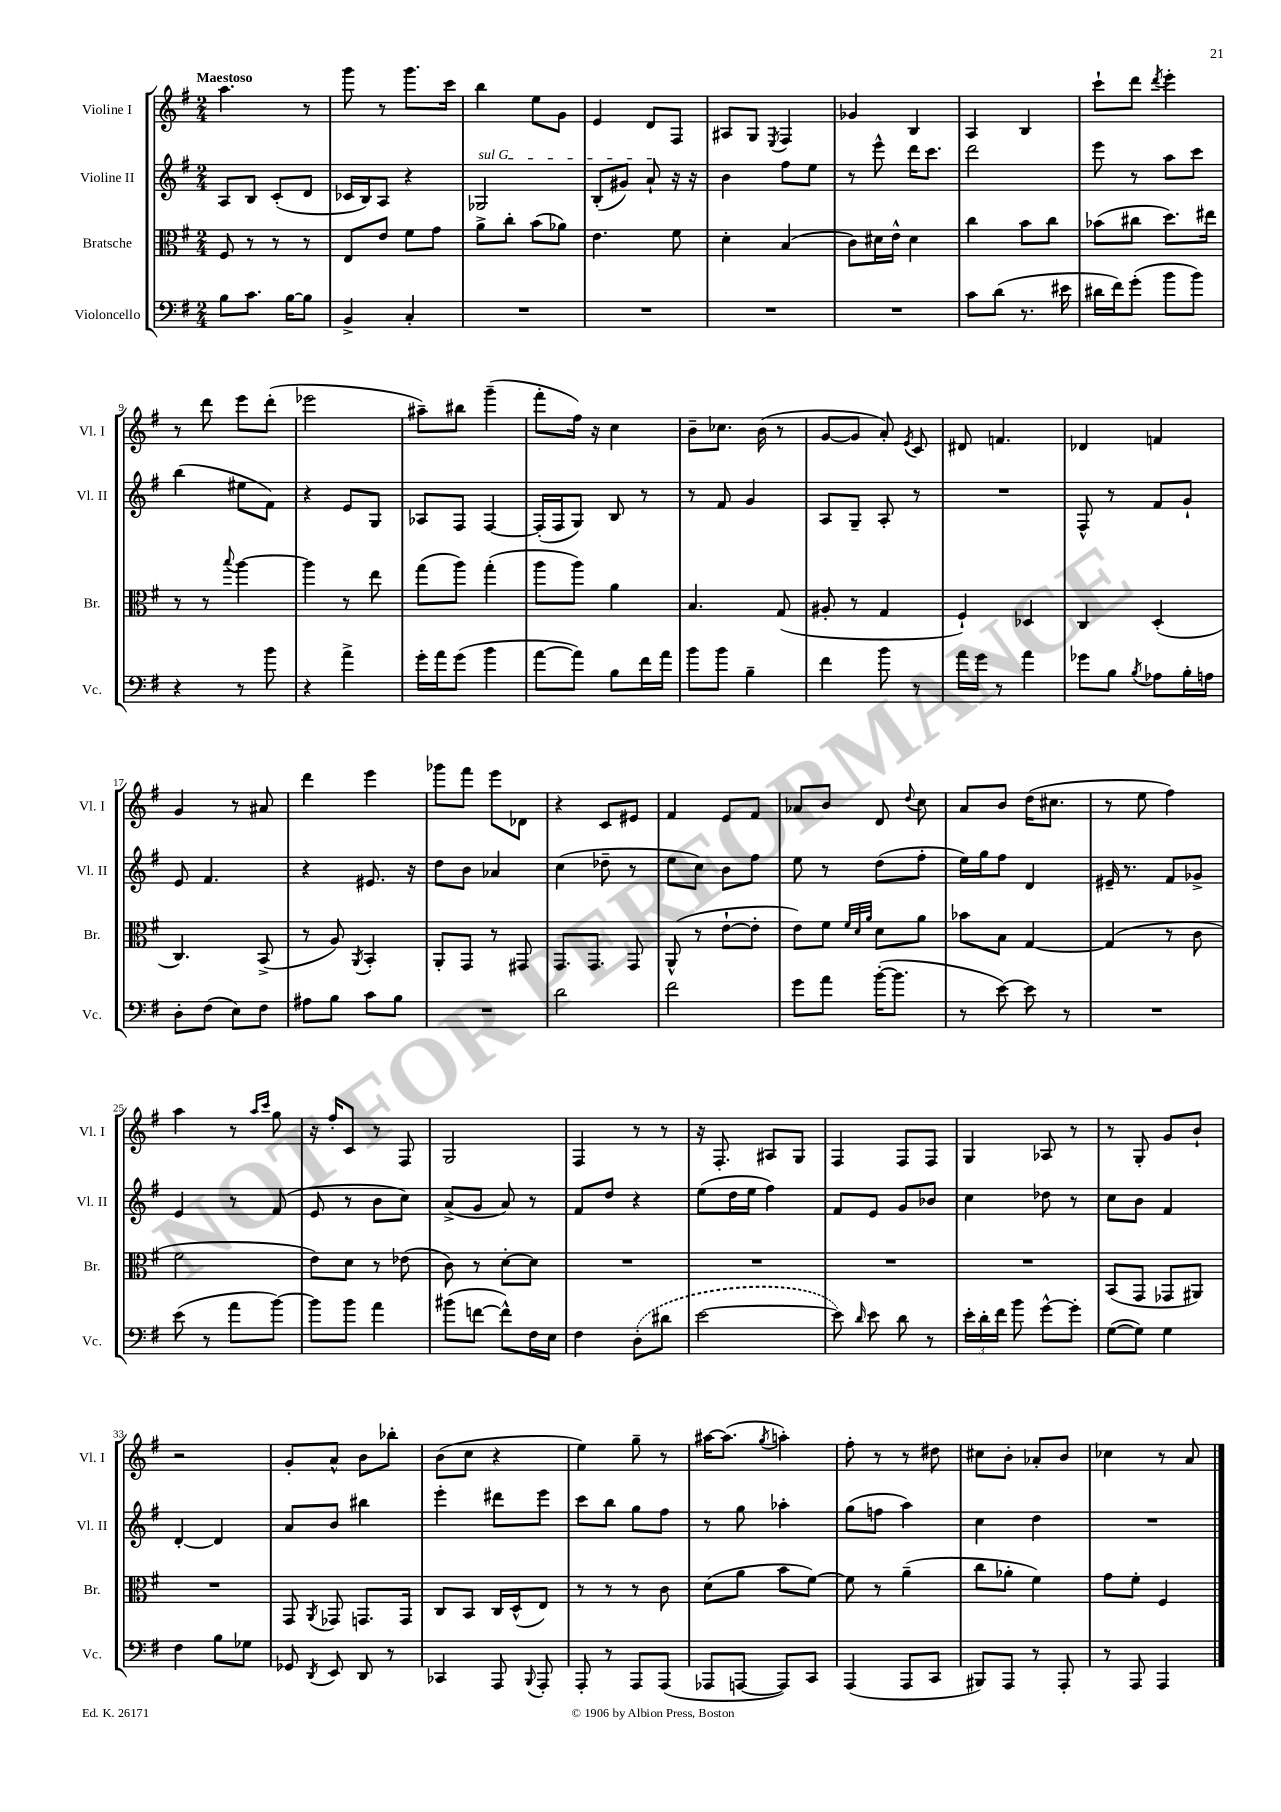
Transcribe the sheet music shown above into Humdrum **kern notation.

**kern	**kern	**kern	**kern
*staff4	*staff3	*staff2	*staff1
*clefF4	*clefC3	*clefG2	*clefG2
*k[f#]	*k[f#]	*k[f#]	*k[f#]
*M2/4	*M2/4	*M2/4	*M2/4
8B	8F#	8A	4.aa
8.c	8r	8B	.
.	8r	(8c'	.
[16B	.	.	.
8B]	8r	8d	8r
=	=	=	=
4BB^	8E	16c-	8ggg
.	.	16B)	.
.	8e	8A	8r
4C'	8f#	4r	8.ggg
.	8g	.	.
.	.	.	16ccc
=	=	=	=
2r	8a^	2G-	4bb
.	8cc'	.	.
.	(8b	.	8ee
.	8a-)	.	8g
=	=	=	=
2r	4.e	(8B'	4e
.	.	8g#)	.
.	.	8a`	8d
.	8f#	16r	8F#
.	.	16r	.
=	=	=	=
2r	4d'	4b	8A#
.	.	.	8G
.	.	.	8qE
.	(4B	8ff#	4F#
.	.	8ee	.
=	=	=	=
2r	8c)	8r	4g-
.	16d#	8eee^^	.
.	16e^^	.	.
.	4d#	16ddd	4B
.	.	8.ccc	.
=	=	=	=
8c	4cc	2ddd	4A
(8d	.	.	.
8.r	8b	.	4B
.	8cc	.	.
16e#	.	.	.
=	=	=	=
16d#	(8b-	8eee	8ccc`
16f#)	.	.	.
(8g'	8cc#	8r	8ddd
.	.	.	8qddd
8b	8.dd)	8aa	4eee'
8b)	.	8ccc	.
.	16ee#	.	.
=	=	=	=
4r	8r	(4bb	8r
.	8r	.	8ddd
.	8qqbb	.	.
8r	[4aa	8ee#	8eee
8b	.	8f#)	(8ddd'
=	=	=	=
4r	4aa]	4r	2eee-
4a^	8r	8e	.
.	8ee	8G	.
=	=	=	=
16g'	(8gg	8A-	8aa#~)
16a	.	.	.
(8g	8aa)	8F#	8bb#
4b	(4gg'	[4F#	(4ggg~
=	=	=	=
[8a	8aa	(16F#']	8fff#'
.	.	16F#	.
8a])	8aa)	8G)	16ff#)
.	.	.	16r
8B	4a	8B	4cc
16f#	.	8r	.
16a	.	.	.
=	=	=	=
8b	4.B	8r	8b~
8b	.	8f#	8.cc-
4B~	.	4g	.
.	.	.	(16b
.	(8G	.	8r
=	=	=	=
4f#	8A#'	8A	[8g
.	8r	8G~	8g]
8b	4G	8A'	8a')
.	.	.	8qe
8r	.	8r	8c
=	=	=	=
16a	4F#`)	2r	8d#
16g	.	.	.
8r	.	.	4.f
4a	4D-	.	.
=	=	=	=
8g-	4C	8F#^^	4d-
8B	.	8r	.
8qB	.	.	.
8A-	(4D'	8f#	4f
16B'	.	8g`	.
16A	.	.	.
=	=	=	=
8D'	4.C)	8e	4g
(8F#	.	4.f#	.
8E)	.	.	8r
8F#	(8BB^	.	8a#
=	=	=	=
8A#	8r	4r	4ddd
8B	8A)	.	.
.	8qAA	.	.
8c	4BB'	8.e#	4eee
8B	.	.	.
.	.	16r	.
=	=	=	=
2r	8AA'	8dd	8ggg-
.	8GG	8b	8fff#
.	8r	4a-	8eee
.	8GG#	.	8d-
=	=	=	=
2d	8.GG	(4cc	4r
.	8.GG	.	.
.	.	8dd-~	8c
.	8GG	8r	8e#
=	=	=	=
2f#	(8AA^^	8ee	4f#
.	8r	8cc)	.
.	[8e`	8b	8e
.	8e']	8ff#	8f#
=	=	=	=
8g	8e)	8ee	8a-
8a	8f#	8r	8b
.	32qqf#	.	.
.	32qqd	.	.
.	32qqa	.	.
([16b'	8d	(8dd	8d
8.b]	.	.	.
.	.	.	8qqdd
.	8a	8ff#'	8cc
=	=	=	=
8r	8b-	16ee)	8a
.	.	16gg	.
[8e)	8B	8ff#	8b
8e]	[4G	4d	(16dd
.	.	.	8.cc#
8r	.	.	.
=	=	=	=
2r	(4G]	16e#~	8r
.	.	8.r	.
.	.	.	8ee
.	8r	8f#	4ff#)
.	8c	8g-^	.
=	=	=	=
(8e	2f#	4e	4aa
8r	.	.	.
8a	.	8r	8r
.	.	.	16qqaa
.	.	.	16qqccc
[8b)	.	(8f#	8gg
=	=	=	=
8b]	8e)	8e	16r
.	.	.	16ff#'
8b	8d	8r	8c
4a	8r	8b	8r
.	(8e-	8cc)	8F#
=	=	=	=
(8b#	8c)	(8a^	2G
[8f	8r	8g	.
8f^^])	[8d'	8a)	.
16F#	8d]	8r	.
16E	.	.	.
=	=	=	=
4F#	2r	8f#	4F#
.	.	8dd	.
(8D'	.	4r	8r
8d#	.	.	8r
=	=	=	=
[2e	2r	(8ee	16r
.	.	.	8.F#'
.	.	16dd	.
.	.	16ee	.
.	.	4ff#)	8A#
.	.	.	8G
=	=	=	=
8e])	2r	8f#	4F#
16qqd	.	.	.
8e	.	8e	.
8d	.	8g	8F#
8r	.	8b-	8F#
=	=	=	=
24e'	2r	4cc	4G
24d'	.	.	.
24f#	.	.	.
8b	.	.	.
[8g^^	.	8dd-	8A-
8g']	.	8r	8r
=	=	=	=
([8G	(8BB	8cc	8r
8G])	8GG	8b	8G'
4G	8GG-	4f#	8g
.	8AA#)	.	8b`
=	=	=	=
4F#	2r	[4d'	2r
8B	.	4d]	.
8G-	.	.	.
=	=	=	=
8GG-	8GG	8a	8g'
8qDD	8qAA	.	.
8EE	8GG-	8b	8a^^
8DD	8.GG	4bb#	8b
8r	.	.	8bb-'
.	16GG	.	.
=	=	=	=
4CC-	8C	4eee'	(8b
.	8BB	.	8cc
8AAA	16C	8ddd#	4r
.	(16D^^	.	.
8qqBBB	.	.	.
8AAA'	8E)	8eee	.
=	=	=	=
8AAA'	8r	8ccc	4ee)
8r	8r	8bb	.
8AAA	8r	8gg	8gg~
(8AAA	8c	8ff#	8r
=	=	=	=
8AAA-	(8d	8r	[16aa#
.	.	.	(8.aa#]
[8AAA	8a	8gg	.
.	.	.	8qgg
8AAA])	8b	4aa-'	4aa')
8CC	[8f#)	.	.
=	=	=	=
(4AAA	8f#]	(8gg	8ff#'
.	8r	8ff	8r
8AAA	(4a~	4aa)	8r
8CC	.	.	8dd#
=	=	=	=
8BBB#)	8cc	4cc	8cc#
8AAA	8a-'	.	8b'
8r	4f#)	4dd	8a-'
8AAA'	.	.	8b
=	=	=	=
8r	8g	2r	4cc-
8AAA	8f#'	.	.
4AAA	4F#	.	8r
.	.	.	8a
==	==	==	==
*-	*-	*-	*-
